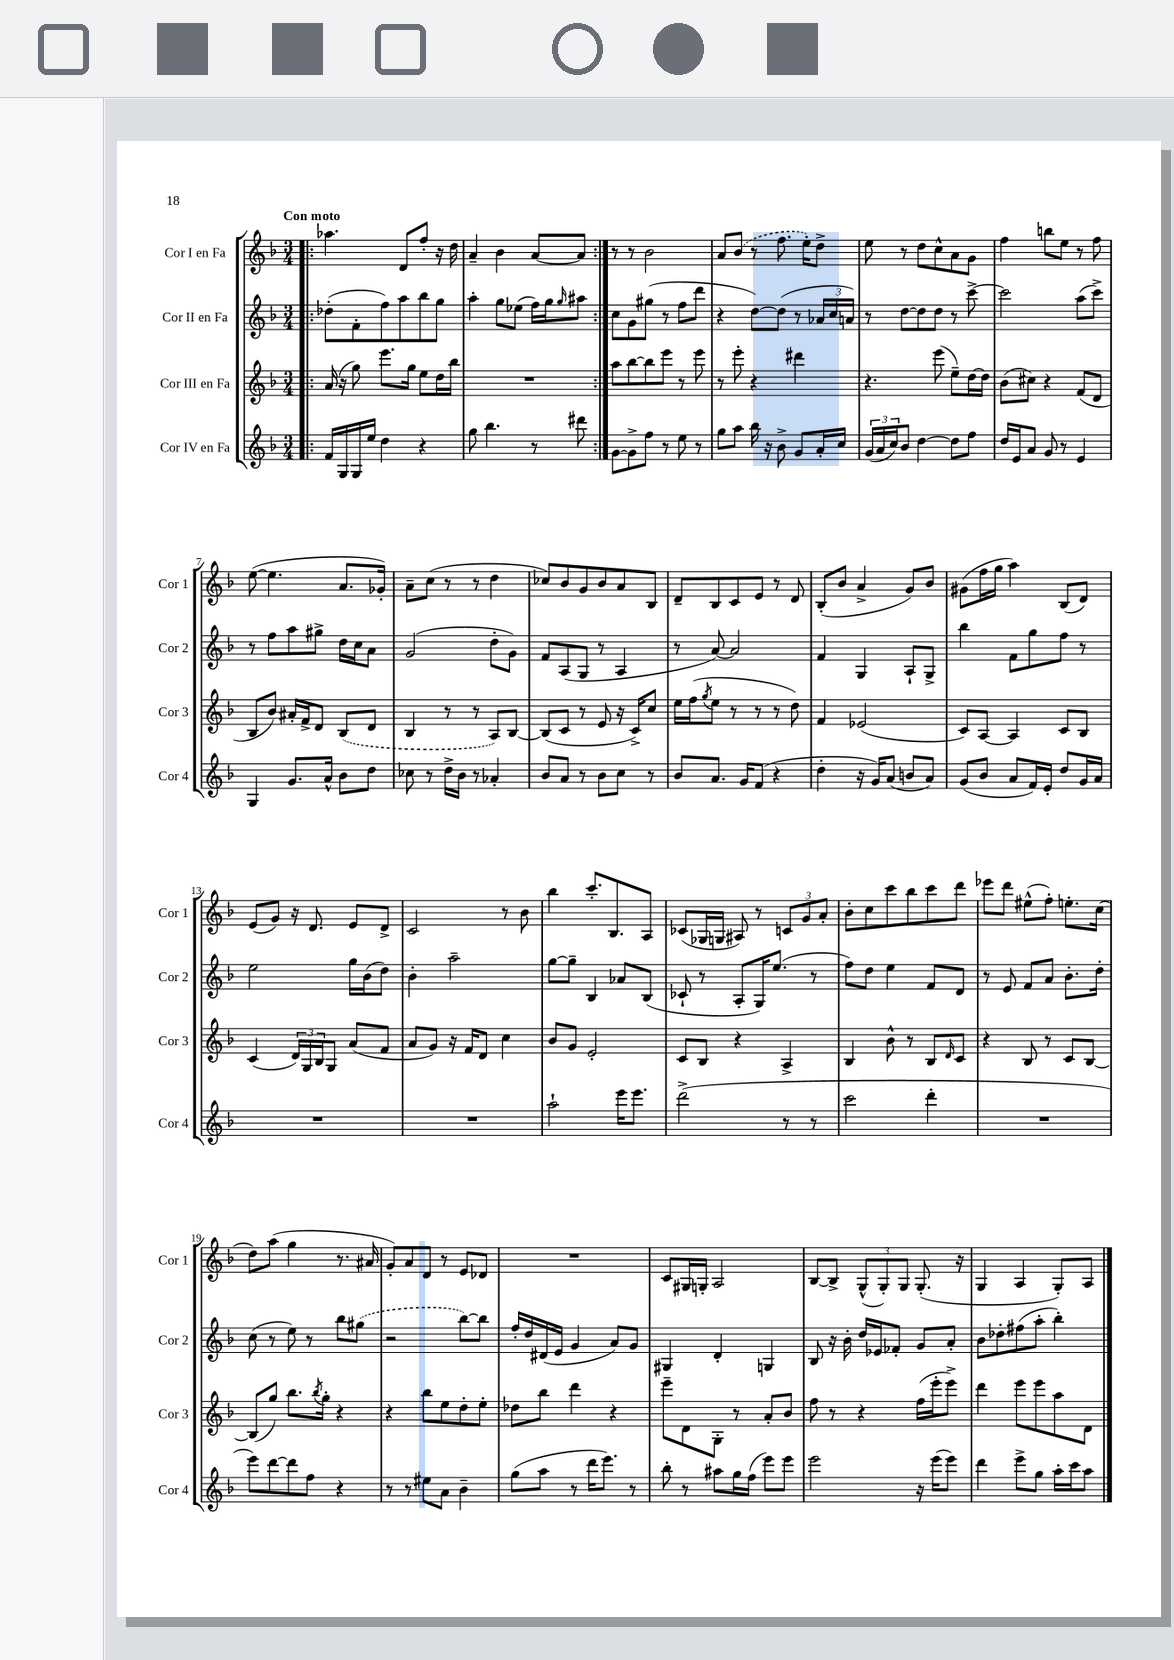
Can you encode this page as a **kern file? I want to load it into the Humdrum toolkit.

**kern	**kern	**kern	**kern
*part4	*part3	*part2	*part1
*staff4	*staff3	*staff2	*staff1
*I"Cor IV en Fa	*I"Cor III en Fa	*I"Cor II en Fa	*I"Cor I en Fa
*I'Cor 4	*I'Cor 3	*I'Cor 2	*I'Cor 1
*clefG2	*clefG2	*clefG2	*clefG2
*k[b-]	*k[b-]	*k[b-]	*k[b-]
*M3/4	*M3/4	*M3/4	*M3/4
=1!|:	=1!|:	=1!|:	=1!|:
!	!	!	!LO:TX:a:B:t=Con moto
16f/LL	(16a/	(8dd-X'\L	4.aa-X\
16G/	16r	.	.
16G/	8gg\)	8f'\	.
16ee/JJ	.	.	.
4dd\	8.eee\L	8ff\)	.
.	.	8aa\	8d/L
.	16gg\Jk	.	.
4r	8ee\L	8bb-\	8ff'/J
.	16dd\L	8gg\J	16r
.	16bb-\JJ	.	16dd\
=2	=2	=2	=2
8gg\	2.r	4aa'\	4a~/
4.bb-\	.	.	.
.	.	8gg\L	4b-\
.	.	(8ee-X\J	.
8r	.	16ff\LL)	[8a/L
.	.	16gg\J	.
.	.	16qqgg/	.
8ddd#X\	.	8aa#X\J	8a/J]
=3:|!	=3:|!	=3:|!	=3:|!
[8g\L	8aa\L	8cc\L	8r
8g^\]	[8bb-\	8g\	8r
8ff\J	8bb-\]	(8gg#X\J	2b-\
8r	8eee\J	8r	.
8ee\	8r	8ff\L	.
8r	8eee\	8ddd\J	.
=4	=4	=4	=4
8gg\L	8r	4r	8a/L
8aa\J	8eee'\	.	(8b-/J
16bb-\	4r	[8dd\L)	8r
16r	.	.	.
8b-^\	.	(8dd\J]	8.ff\
8g/L	4ddd#X\	8r	.
.	.	.	16ee'\KL)
16a'/L	.	24a-X/LL	8dd^\J
.	.	24cc/	.
16cc/JJ	.	.	.
.	.	24an/JJ)	.
=5	=5	=5	=5
(24g/LL	4.r	8r	8ee\
24a/	.	.	.
24cc/J)	.	.	.
8b-/J	.	[8dd\L	8r
[4dd\	.	8dd\]	8dd\L
.	(8eee\	8dd\J	8cc^^\
8dd\L]	8ee~\L)	8r	8a\
8ff\J	[16dd\L	[8ccc^\	8g\J
.	16dd\JJ]	.	.
=6	=6	=6	=6
16dd/LL	(8b-\L	2ccc\]	4ff\
16e/J	.	.	.
8a/J	8cc#X\J)	.	.
8g/	4r	.	8bbn\L
8r	.	.	8ee\J
4e/	(8f/L	(8aa\L	8r
.	8d/J	8ccc^\J)	8ff\
!!LO:LB:g=z
=7	=7	=7	=7
4G/	8B-/L	8r	([8ee\
.	8b-/J)	8ff\L	4.ee\]
8.g/L	16a#X'/LL	8aa\	.
.	16f^/J	.	.
.	8d/J	8gg#X^\J	.
16a^^/Jk	.	.	.
8b-\L	(8B-/L	16dd\LL	8.a/L
.	.	16cc\J	.
8dd\J	8d/J	8a\J	.
.	.	.	16g-X'/Jk)
=8	=8	=8	=8
8cc-X\	4B-/	(2g/	8a~\L
8r	.	.	(8cc\J
16dd^\LL	8r	.	8r
16b-\JJ	.	.	.
8r	8r	.	8r
4a-X'/	8A/L)	8dd'\L	4dd\
.	[8B-/J	8g\J)	.
=9	=9	=9	=9
8b-/L	(8B-/L]	8f/L	8cc-X/L)
8a/J	8c/J	(8A/	8b-/
8r	8r	8G/J	8g/
8b-\L	8e/	8r	8b-/
8cc\J	16r	4A/	8a/
.	16c^/KL)	.	.
8r	8cc/J	.	8B-/J
=10	=10	=10	=10
8b-/L	16ee\LL	8r	8d~/L
.	(16ff\J	.	.
.	8qgg/	.	.
8.a/J	8ee\J	[8a/)	8B-/
.	8r	2a/]	8c/
16g/KL	.	.	.
(8f/J	8r	.	8e/J
4r	8r	.	8r
.	8dd\)	.	8d/
=11	=11	=11	=11
4dd'\	4f/	4f/	(8B-'/L
.	.	.	8b-/J
16r	(2e-X/	4G/	4a^/
16g/KL)	.	.	.
(8a/J	.	.	.
8bn/L	.	8A`/L	8g/L)
8a/J)	.	8G^/J	8b-/J
=12	=12	=12	=12
(8g/L	8c/L)	4bb-\	(8g#X\L
8b-/J	[8A/J	.	16ff\L
.	.	.	16gg\JJ
8a/L	4A/]	8f\L	4aa\)
16f/L)	.	8gg\	.
16e'/JJ	.	.	.
8dd/L	8c/L	8ff\J	(8B-/L
16g/L	8B-/J	8r	8d/J)
16a/JJ	.	.	.
!!LO:LB:g=z
=13	=13	=13	=13
2.r	(4c/	2ee\	(8e/L
.	.	.	8g/J)
.	24d/LL)	.	16r
.	24G/	.	.
.	.	.	8.d/
.	24B-/J	.	.
.	8G/J	.	.
.	(8a/L	16gg\LL	8e/L
.	.	(16b-\J	.
.	8f/J	8dd\J)	8d^/J
=14	=14	=14	=14
2.r	8a/L	4b-'\	2c/
.	8g/J)	.	.
.	16r	2aa~\	.
.	16f/KL	.	.
.	8d/J	.	.
.	4cc\	.	8r
.	.	.	8b-\
=15	=15	=15	=15
2aa`\	8b-/L	[8gg\L	4bb-\
.	8g/J	8gg~\J]	.
.	2e'/	4B-/	8.ccc'/L
.	.	.	8.B-/
16eee\KL	.	8a-X/L	.
8.eee\J	.	.	.
.	.	(8B-/J	8A/J
=16	=16	=16	=16
(2ddd^\	8c/L	8c-X`/	(8c-X/L
.	8B-/J	8r	16G-X/L
.	.	.	16Gn/JJ
.	4r	8A'/L	8A#X/)
.	.	16G/K)	8r
.	.	(8.ee/J	.
8r	4A^/	.	12cn/L
.	.	.	12g/
8r	.	8r	.
.	.	.	12a'/J
=17	=17	=17	=17
2ccc\	4B-/	8ff\L)	8b-'\L
.	.	8dd\J	8cc\
.	8b-^^\	4ee\	8ccc\
.	8r	.	8bb-\
4ddd'\	8B-/L	8f/L	8ccc\
.	16qqd/	.	.
.	8c/J	8d/J	8ddd\J
=18	=18	=18	=18
2.r	4r	8r	8eee-X\L
.	.	8e/	8ddd\J
.	8B-/	8f/L	(8ee#X^^\L
.	8r	8a/J	8ff'\J)
.	8c/L	8.b-'\L	8.een'\L
.	[8B-/J	.	.
.	.	16dd'\Jk	(16cc\Jk
!!LO:LB:g=z
=19	=19	=19	=19
8eee\L)	(8B-/L]	(8cc\	8dd\L)
[8ddd\	8gg/J)	8r	(8aa\J
8ddd\]	8.bb-\L	8ee\)	4gg\
8ff\J	.	8r	.
.	8qbb-/	.	.
.	16gg'\Jk	.	.
4r	4r	8bb-\L	8.r
.	.	(8gg#X\J	.
.	.	.	16a#X/
=20	=20	=20	=20
8r	4r	2r	8g'/L)
8r	.	.	8a/
8ee#X\L	8bb-\L	.	8d/J
8a\J	8ee\	.	8r
4b-~\	8dd'\	[8bb-\L)	8e/L
.	8ee'\J	8bb-\J]	8d-X/J
=21	=21	=21	=21
(8gg\L	8dd-X\L	16ff'/LL	2.r
.	.	16dd/	.
8aa\J	8bb-\J	(16d#X/	.
.	.	16e/JJ	.
8r	4ddd\	4g/	.
16ddd\KL	.	.	.
8.eee\J)	.	.	.
.	4r	8a/L)	.
8r	.	8g/J	.
=22	=22	=22	=22
8bb-'\	8eee~\L	4G#X/	8c/L
8r	8d\	.	16G#X/L
.	.	.	16Gn'/JJ
8aa#X\L	8G'\J	4d'/	2A/
16gg\L	8r	.	.
(16ff\JJ	.	.	.
8eee\L)	8a'/L	4Gn/	.
8eee\J	8b-/J	.	.
=23	=23	=23	=23
2eee\	8ff\	8B-/	[8B-/L
.	8r	16r	8B-^/J]
.	.	16b-'\	.
.	4r	16dd/LL	(12G^^/L
.	.	16e-X/J	.
.	.	.	12G'/)
.	.	8f-X'/J	.
.	.	.	12G/J
16r	(16ff\LL	8g/L	(8.G'/
(16eee\KL	16eee'\J	.	.
8eee\J)	8eee^\J)	8a'/J	.
.	.	.	16r
=24	=24	=24	=24
4ddd\	4ddd\	8b-\L	4G/
.	.	8dd-X'\	.
8eee^\L	8eee\L	(8ff#X\	4A/
8gg\J	8eee\	8aa'\J	.
16aa'\LL	8aa\	4bb-'\)	8G'/L)
16ccc\J	.	.	.
8aa\J	8d\J	.	8A/J
==	==	==	==
*-	*-	*-	*-
